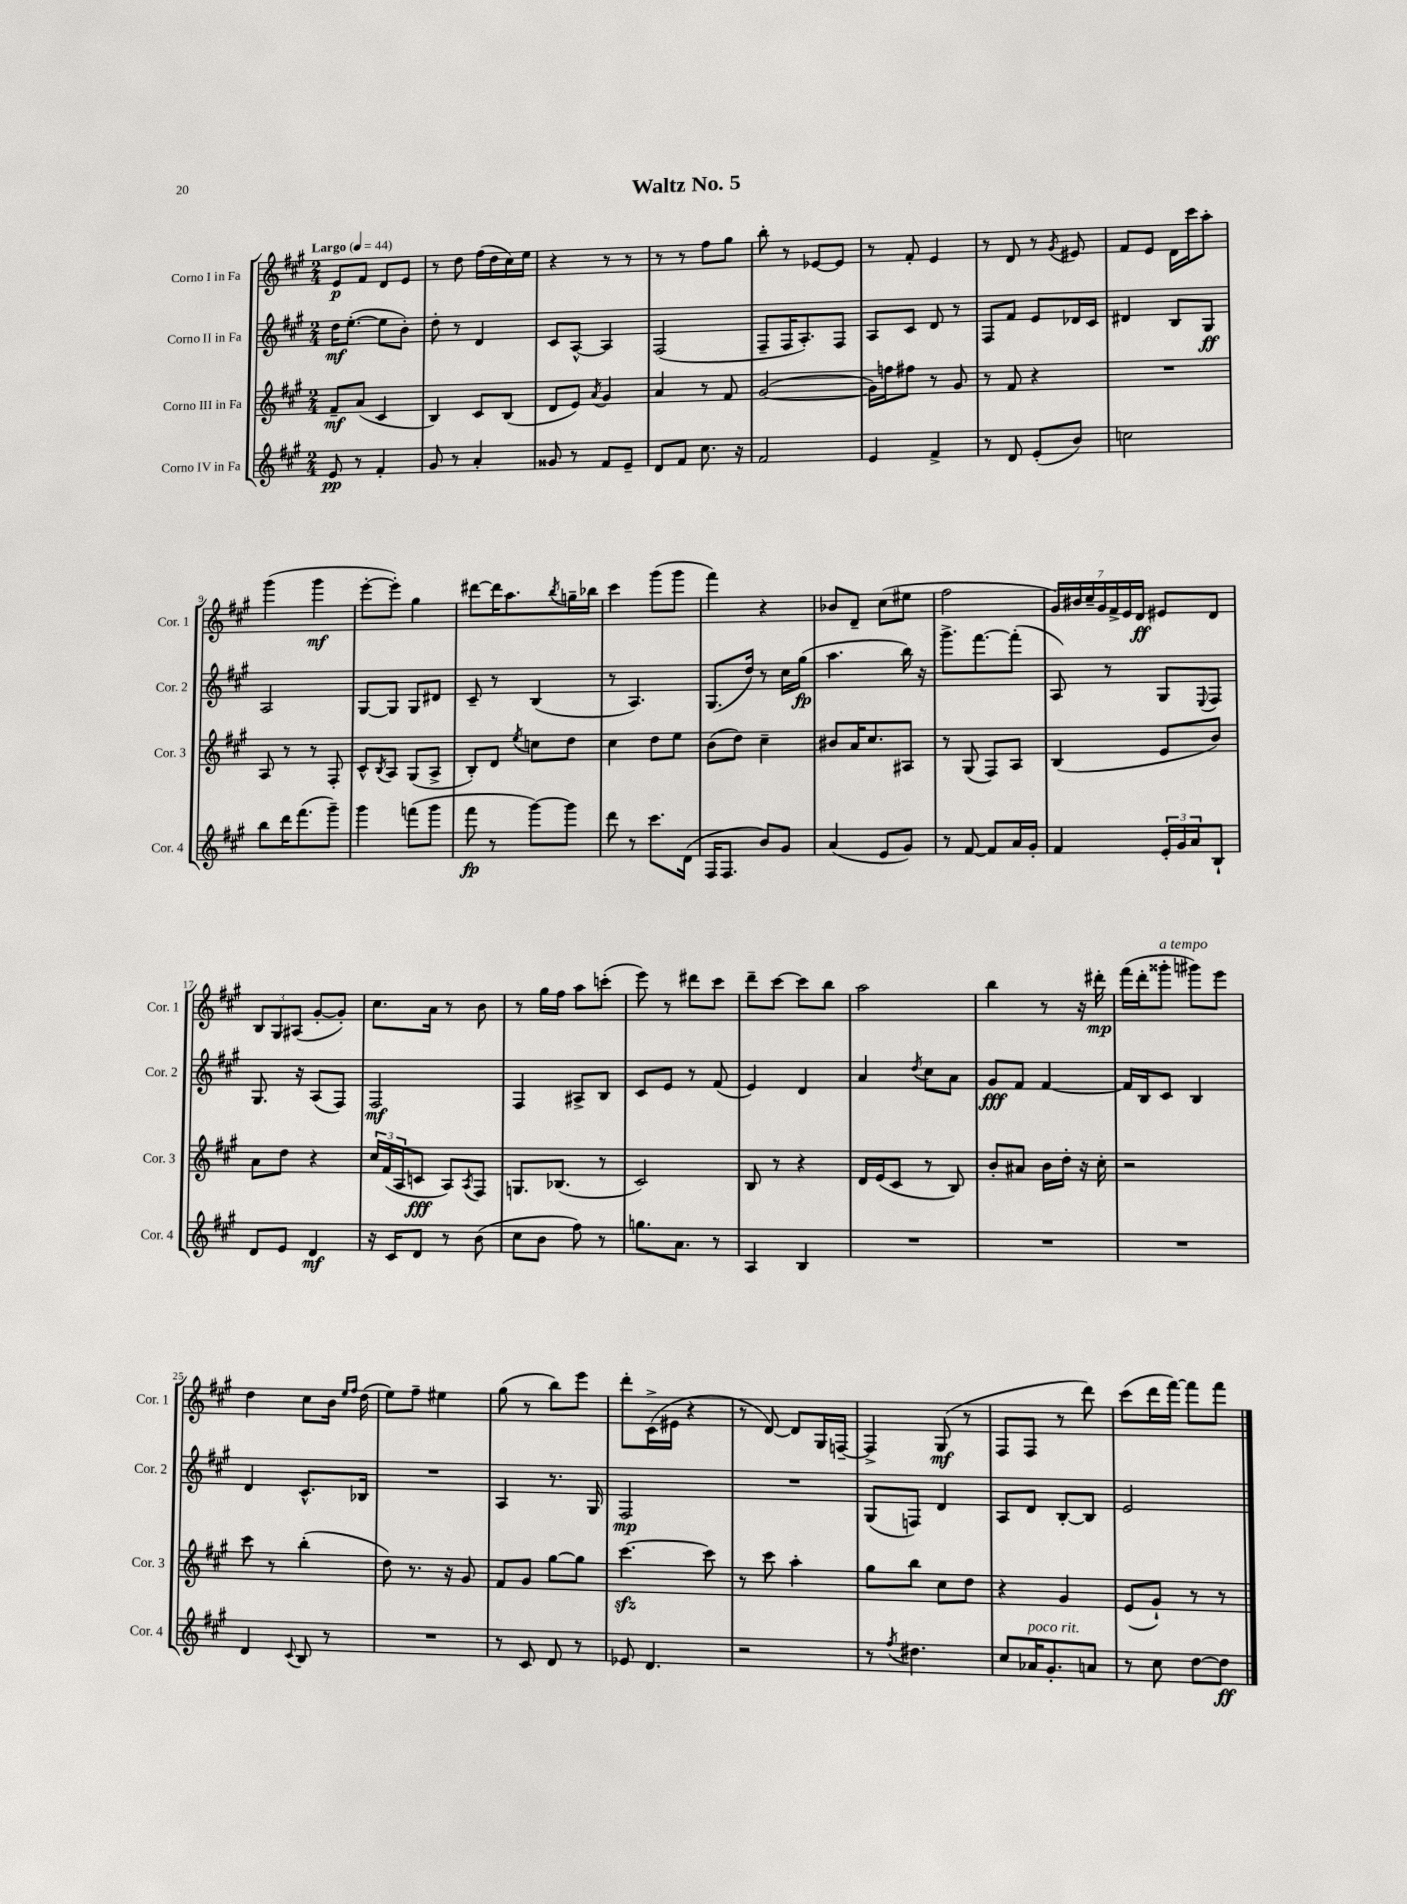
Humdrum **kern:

**kern	**kern	**kern	**kern
*staff4	*staff3	*staff2	*staff1
*clefG2	*clefG2	*clefG2	*clefG2
*k[f#c#g#]	*k[f#c#g#]	*k[f#c#g#]	*k[f#c#g#]
*M2/4	*M2/4	*M2/4	*M2/4
*MM44	*MM44	*MM44	*MM44
8e/	8f#~/L	16dd\LK	8e/L
.	.	([8.ee'\J	.
8r	(8a/J	.	8f#/J
4f#'/	4c#/	8ee\]L	8d/L
.	.	8b'\J)	8e/J
=	=	=	=
8g#/	4B/)	8dd'\	8r
8r	.	8r	8dd\
4a'/	8c#/L	4d/	(16ff#\LL
.	.	.	16dd\
.	(8B/J	.	16cc#\)
.	.	.	16ee\JJ
=	=	=	=
8g##/	8d/L	8c#/L	4r
8r	8e/J)	[8A^^/J	.
.	8qa/	.	.
8f#/L	4g#/	4A/]	8r
8e~/J	.	.	8r
=	=	=	=
8d/L	4a/	(2F#/	8r
8f#/J	.	.	8r
8.cc#\	8r	.	8ff#\L
.	8f#/	.	8gg#\J
16r	.	.	.
=	=	=	=
2f#/	([2g#/	8F#~/L	8bb'\
.	.	16F#/K	8r
.	.	8.A'/)	.
.	.	.	[8e-/L
.	.	8F#/J	8e-/]J
=	=	=	=
4e/	16g#\]LL)	8A/L	8r
.	16ff\J	.	.
.	8ff#\J	8c#/J	8f#'/
4f#^/	8r	8d/	4e/
.	8g#/	8r	.
=	=	=	=
8r	8r	8F#/L	8r
8d/	8f#/	8f#/J	8d/
(8e'/L	4r	8e/L	8r
.	.	.	8qg#/
8b/J)	.	16d-/L	8e#/
.	.	16c#/JJ	.
=	=	=	=
2cc\	2r	4d#/	8f#/L
.	.	.	8e/J
.	.	8B/L	16d\LL
.	.	.	16ccc#\J
.	.	8G#/J	8aa'\J
=	=	=	=
8bb\L	8A/	2A/	(4ggg#\
16ddd\K	8r	.	.
(8.fff#\	.	.	.
.	8r	.	4ggg#\
8ggg#~\J)	8F#'/	.	.
=	=	=	=
4ggg#\	8c#^^/L	[8G#/L	[8eee'\L
.	8qB/	.	.
.	8A/J	8G#/]J	8eee'\]J)
(8fff\L	(8G#/L	8G#/L	4gg#\
8ggg#\J	8A^/J	8d#/J	.
=	=	=	=
8fff#\	8B'/L)	8c#~/	[8ddd#\L
8r	8d/J	8r	16ddd#\]K
.	.	.	8.aa\
.	8qee/	.	.
[8ggg#\L)	8cc\L	(4B/	.
.	.	.	8qbb/
8ggg#\]J	8dd\J	.	16gg~\L
.	.	.	16bb-\JJ
=	=	=	=
8ddd\	4cc#\	8r	4ccc#\
8r	.	4.A/)	.
8.ccc#\L	8dd\L	.	(8ggg#\L
.	8ee\J	.	8ggg#\J
(16d\Jk	.	.	.
=	=	=	=
16F#/LK	(8b\L	(8.G#/L	4fff#\)
8.F#/J	.	.	.
.	8dd\J)	.	.
.	.	16dd/Jk)	.
8b/L)	4cc#~\	8r	4r
8g#/J	.	16cc#\LL	.
.	.	(16gg#\JJ	.
=	=	=	=
(4a/	8b#/L	4.aa\	8b-/L
.	16a/K	.	8d~/J
.	8.cc#/	.	.
8e/L	.	.	(8cc#\L
8g#/J)	8A#/J	16bb\)	8ee#\J
.	.	16r	.
=	=	=	=
8r	8r	8.ggg#^\L	2ff#\
[8f#/	(8G#/	.	.
.	.	[8.fff#\	.
8f#/]L	8F#/L)	.	.
16a/L	8A/J	(8fff#'\]J	.
16g#'/JJ	.	.	.
=	=	=	=
4f#/	(4B/	8A/)	28g#/LL)
.	.	.	28b#/
.	.	.	28cc#~/
.	.	.	28g#/
.	.	8r	.
.	.	.	28f#^/
.	.	.	28e/
.	.	.	28d/JJ
24e'/LL	8e/L	8G#/L	8e#/L
24g#/	.	.	.
24a/J	.	.	.
.	.	8qqE/	.
8B`/J	8b/J)	8F#/J	8d/J
=	=	=	=
8d/L	8a\L	8.G#/	12B/L
.	.	.	12G#/
8e/J	8dd\J	.	.
.	.	.	(12A#/J
.	.	16r	.
4d/	4r	(8A/L	[8g#'/L
.	.	8F#/J)	8g#'/]J)
=	=	=	=
16r	24cc#/LL	2F#/	8.cc#\L
.	(24f#/	.	.
16c#/LK	.	.	.
.	24A/J	.	.
8d/J	8c/J	.	.
.	.	.	16a\Jk
8r	8A/L)	.	8r
.	8qA/	.	.
(8b\	8F#/J	.	8b\
=	=	=	=
8cc#\L	8.G/L	4F#/	8r
8b\J	.	.	16gg#\LL
.	(8.B-/J	.	16ff#\JJ
8ff#\)	.	8A#^/L	8aa\L
8r	8r	8B/J	(8ccc'\J
=	=	=	=
8.gg\L	2c#/)	8c#/L	8eee\)
.	.	8e/J	8r
8.a\J	.	.	.
.	.	8r	8ddd#\L
8r	.	(8f#/	8ccc#\J
=	=	=	=
4A/	8B/	4e/)	8ddd~\L
.	8r	.	[8ccc#\J
4B/	4r	4d/	8ccc#\]L
.	.	.	8bb\J
=	=	=	=
2r	16d/LL	4a/	2aa\
.	(16e/J	.	.
.	8c#/J	.	.
.	.	8qdd/	.
.	8r	8cc#\L	.
.	8B/)	8a\J	.
=	=	=	=
2r	8b'/L	8g#/L	4bb\
.	8a#/J	8f#/J	.
.	16b\LL	[4f#/	8r
.	16dd'\JJ	.	.
.	16r	.	16r
.	16cc#'\	.	16ddd#'\
=	=	=	=
2r	2r	16f#/]LL	(16fff#\LL
.	.	16B/J	16ddd'\J
.	.	8c#/J	8ggg##'\J
.	.	4B/	8ggg#\L)
.	.	.	8eee\J
=	=	=	=
4d/	8ccc#\	4d/	4dd\
.	8r	.	.
8qqc#/	.	.	.
8B/	(4bb'\	8.c#^^/L	8cc#\L
8r	.	.	16b\Jk
.	.	.	16qqee/LL
.	.	.	16qqff#/JJ
.	.	16B-/Jk	(16dd\
=	=	=	=
2r	8dd\)	2r	8ee\L)
.	8.r	.	8ff#~\J
.	.	.	4ee#\
.	16r	.	.
.	8g#/	.	.
=	=	=	=
8r	8f#/L	4A/	(8gg#\
8c#/	8g#/J	.	8r
8d/	[8gg#\L	8.r	8bb\L)
8r	8gg#\]J	.	8eee\J
.	.	16G#/	.
=	=	=	=
8e-/	[4.ccc#\	2F#/	8ddd'\L
4.d/	.	.	(16c#^\L
.	.	.	16e#\JJ
.	.	.	4r
.	8ccc#\]	.	.
=	=	=	=
2r	8r	2r	8r
.	8ccc#\	.	[8d/)
.	4aa'\	.	8d/]L
.	.	.	16G#/L
.	.	.	[16F~/JJ
=	=	=	=
8r	8gg#\L	(8G#/L	4F^/]
8qff#/	.	.	.
4.dd#\	8bb\J	8F/J)	.
.	8cc#\L	4d/	(8G#/
.	8dd\J	.	8r
=	=	=	=
8cc#/L	4r	8A/L	8F#/L
16a-/K	.	8d/J	8F#/J
8.g#'/	.	.	.
.	4g#/	[8B'/L	8r
8a/J	.	8B/]J	8ddd\)
=	=	=	=
8r	(8e/L	2e/	(8ccc#\L
8cc#\	8g#`/J)	.	16ddd\L
.	.	.	[16fff#\JJ)
[8dd\L	8r	.	8fff#\]L
8dd\]J	8r	.	8fff#\J
==	==	==	==
*-	*-	*-	*-
